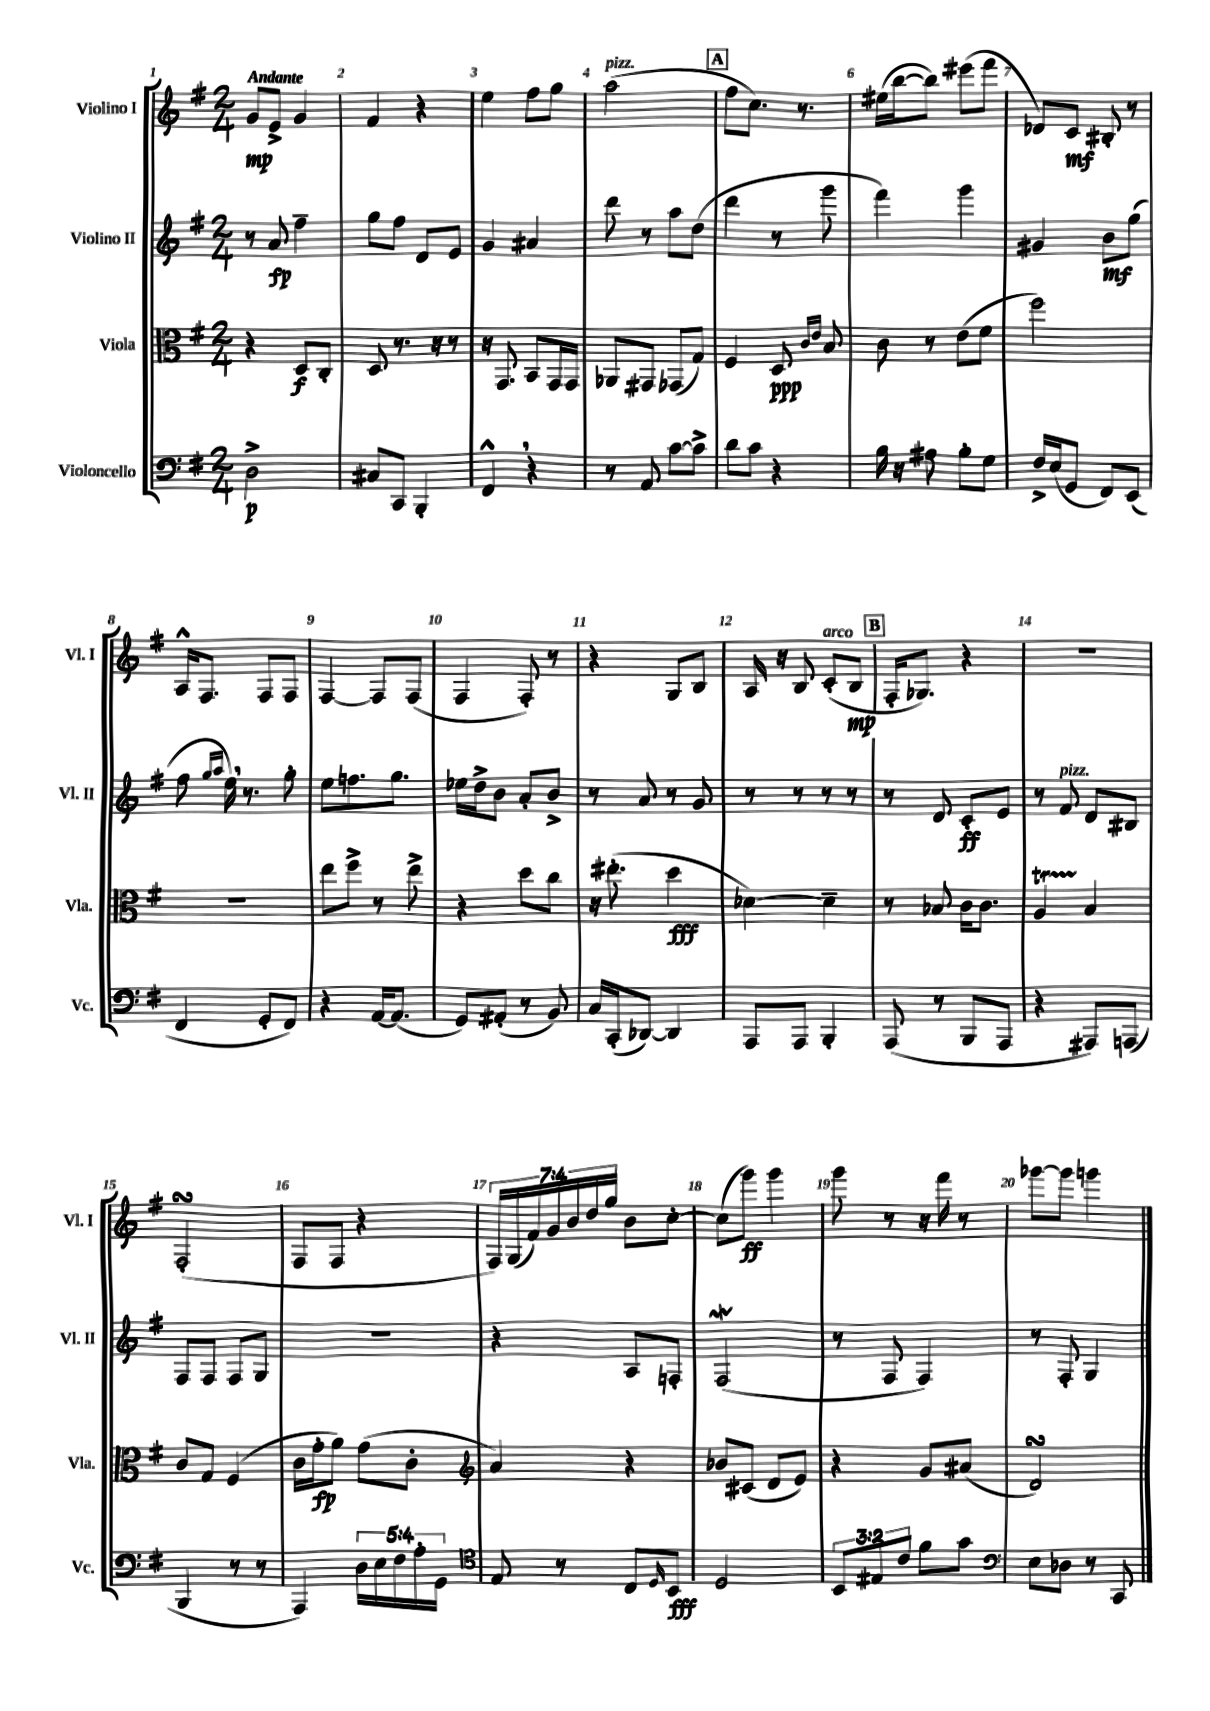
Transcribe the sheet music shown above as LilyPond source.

<<
\new StaffGroup <<
\new Staff = "s0" \with { instrumentName = "Violino I" shortInstrumentName = "Vl. I" } {
    \clef treble \key g \major \numericTimeSignature \time 2/4 \override Staff.TupletNumber.text = #tuplet-number::calc-fraction-text \tempo "Andante"
    g'8\mp e'8-> g'4 |
    fis'4 r4 |
    e''4 fis''8 g''8 |
    a''2^\markup { \italic "pizz." }( |
    \mark \markup { \box "A" } fis''8 c''8.) r8. |
    eis''16( b''16~ b''8) eis'''8( fis'''8 |
    des'8) c'8\mf bis8-. r8 |
    a16-^ fis8. fis8 fis8 |
    fis4~ fis8 fis8( |
    fis4 fis8-.) r8 |
    r4 g8 b8 |
    a16 r16 b8 c'8-.^\markup { \italic "arco" }( b8\mp |
    \mark \markup { \box "B" } fis16-. ges8.) r4 |
    r2 |
    fis2-.\turn( |
    fis8 fis8 r4 |
    \tuplet 7/4 { fis16) g16( fis'16) g'16 b'16 d''16 g''16 } b'8 c''8~-. |
    c''8( g'''8\ff) g'''4 |
    g'''8 r8 r16 fis'''16 r8 |
    ges'''8~ ges'''8 g'''4 \bar "|." |
}
\new Staff = "s1" \with { instrumentName = "Violino II" shortInstrumentName = "Vl. II" } {
    \clef treble \key g \major \numericTimeSignature \time 2/4
    r8 a'8\fp fis''4-- |
    g''8 fis''8 d'8 e'8 |
    g'4 ais'4 |
    d'''8 r8 a''8 d''8( |
    \mark \markup { \box "A" } d'''4 r8 g'''8 |
    fis'''4) g'''4 |
    gis'4 b'8\mf g''8( |
    fis''8 \grace { g''16 a''16 } e''16) \breathe r8. g''8-. |
    e''8 f''8. g''8. |
    ees''16 d''16-> b'8 a'8-. b'8-> |
    r8 a'8 r8 g'8 |
    r8 r8 r8 r8 |
    \mark \markup { \box "B" } r8 d'8 c'8-.\ff e'8 |
    r8 fis'8^\markup { \italic "pizz." } d'8 bis8 |
    fis8 fis8 fis8 g8 |
    r2 |
    r4 a8 f8-. |
    fis2\mordent( |
    r8 fis8 fis4) |
    r8 fis8-. g4 \bar "|." |
}
\new Staff = "s2" \with { instrumentName = "Viola" shortInstrumentName = "Vla." } {
    \clef alto \key g \major \numericTimeSignature \time 2/4
    r4 d8\f c8-. |
    d8 r8. r16 r8 |
    r16 g,8. b,8 g,16 g,16 |
    aes,8 gis,8 ges,8( g8) |
    \mark \markup { \box "A" } fis4 d8\ppp \grace { c'16 e'16 } b8 |
    c'8 r8 e'8( fis'8 |
    fis''2) |
    r2 |
    e''8 fis''8-> r8 e''8-> |
    r4 d''8 c''8 |
    r16 eis''8.-.( d''4\fff |
    des'4~) des'4-- |
    \mark \markup { \box "B" } r8 bes8 c'16 c'8. |
    a4\startTrillSpan b4\stopTrillSpan |
    c'8 g8 fis4( |
    c'16 g'16-.\fp a'8) g'8( c'8-. |
    \clef treble a'4) r4 |
    bes'8 cis'8( d'8 e'8) |
    r4 g'8 ais'8( |
    d'2\turn) \bar "|." |
}
\new Staff = "s3" \with { instrumentName = "Violoncello" shortInstrumentName = "Vc." } {
    \clef bass \key g \major \numericTimeSignature \time 2/4 \override Staff.TupletNumber.text = #tuplet-number::calc-fraction-text
    d2->\p |
    cis8 c,8 b,,4-. |
    fis,4-^ \breathe r4 |
    r8 a,8 c'8~ c'8-> |
    \mark \markup { \box "A" } d'8 c'8 r4 |
    b16 r16 ais8 b8-. g8 |
    fis16-> e16( g,8 fis,8) e,8( |
    fis,4 g,8-. fis,8) |
    r4 a,16~ a,8.( |
    g,8) ais,8-.( r8 b,8) |
    c16 c,16-.( des,8~) des,4 |
    a,,8 a,,8 b,,4-. |
    \mark \markup { \box "B" } a,,8( r8 b,,8 a,,8 |
    r4 ais,,8) a,,8( |
    b,,4 r8 r8 |
    a,,4) \tuplet 5/4 { d16 e16 fis16 a16-. g,16 } |
    \clef tenor e8 r8 c8 \grace { d16 } b,8\fff |
    d2 |
    \tuplet 3/2 { b,8 eis8 c'8 } fis'8 g'8 |
    \clef bass e8 des8 r8 c,8 \bar "|." |
}
>>
>>
\layout { \context { \Score \override BarNumber.break-visibility = ##(#f #t #t) barNumberVisibility = #all-bar-numbers-visible } }
